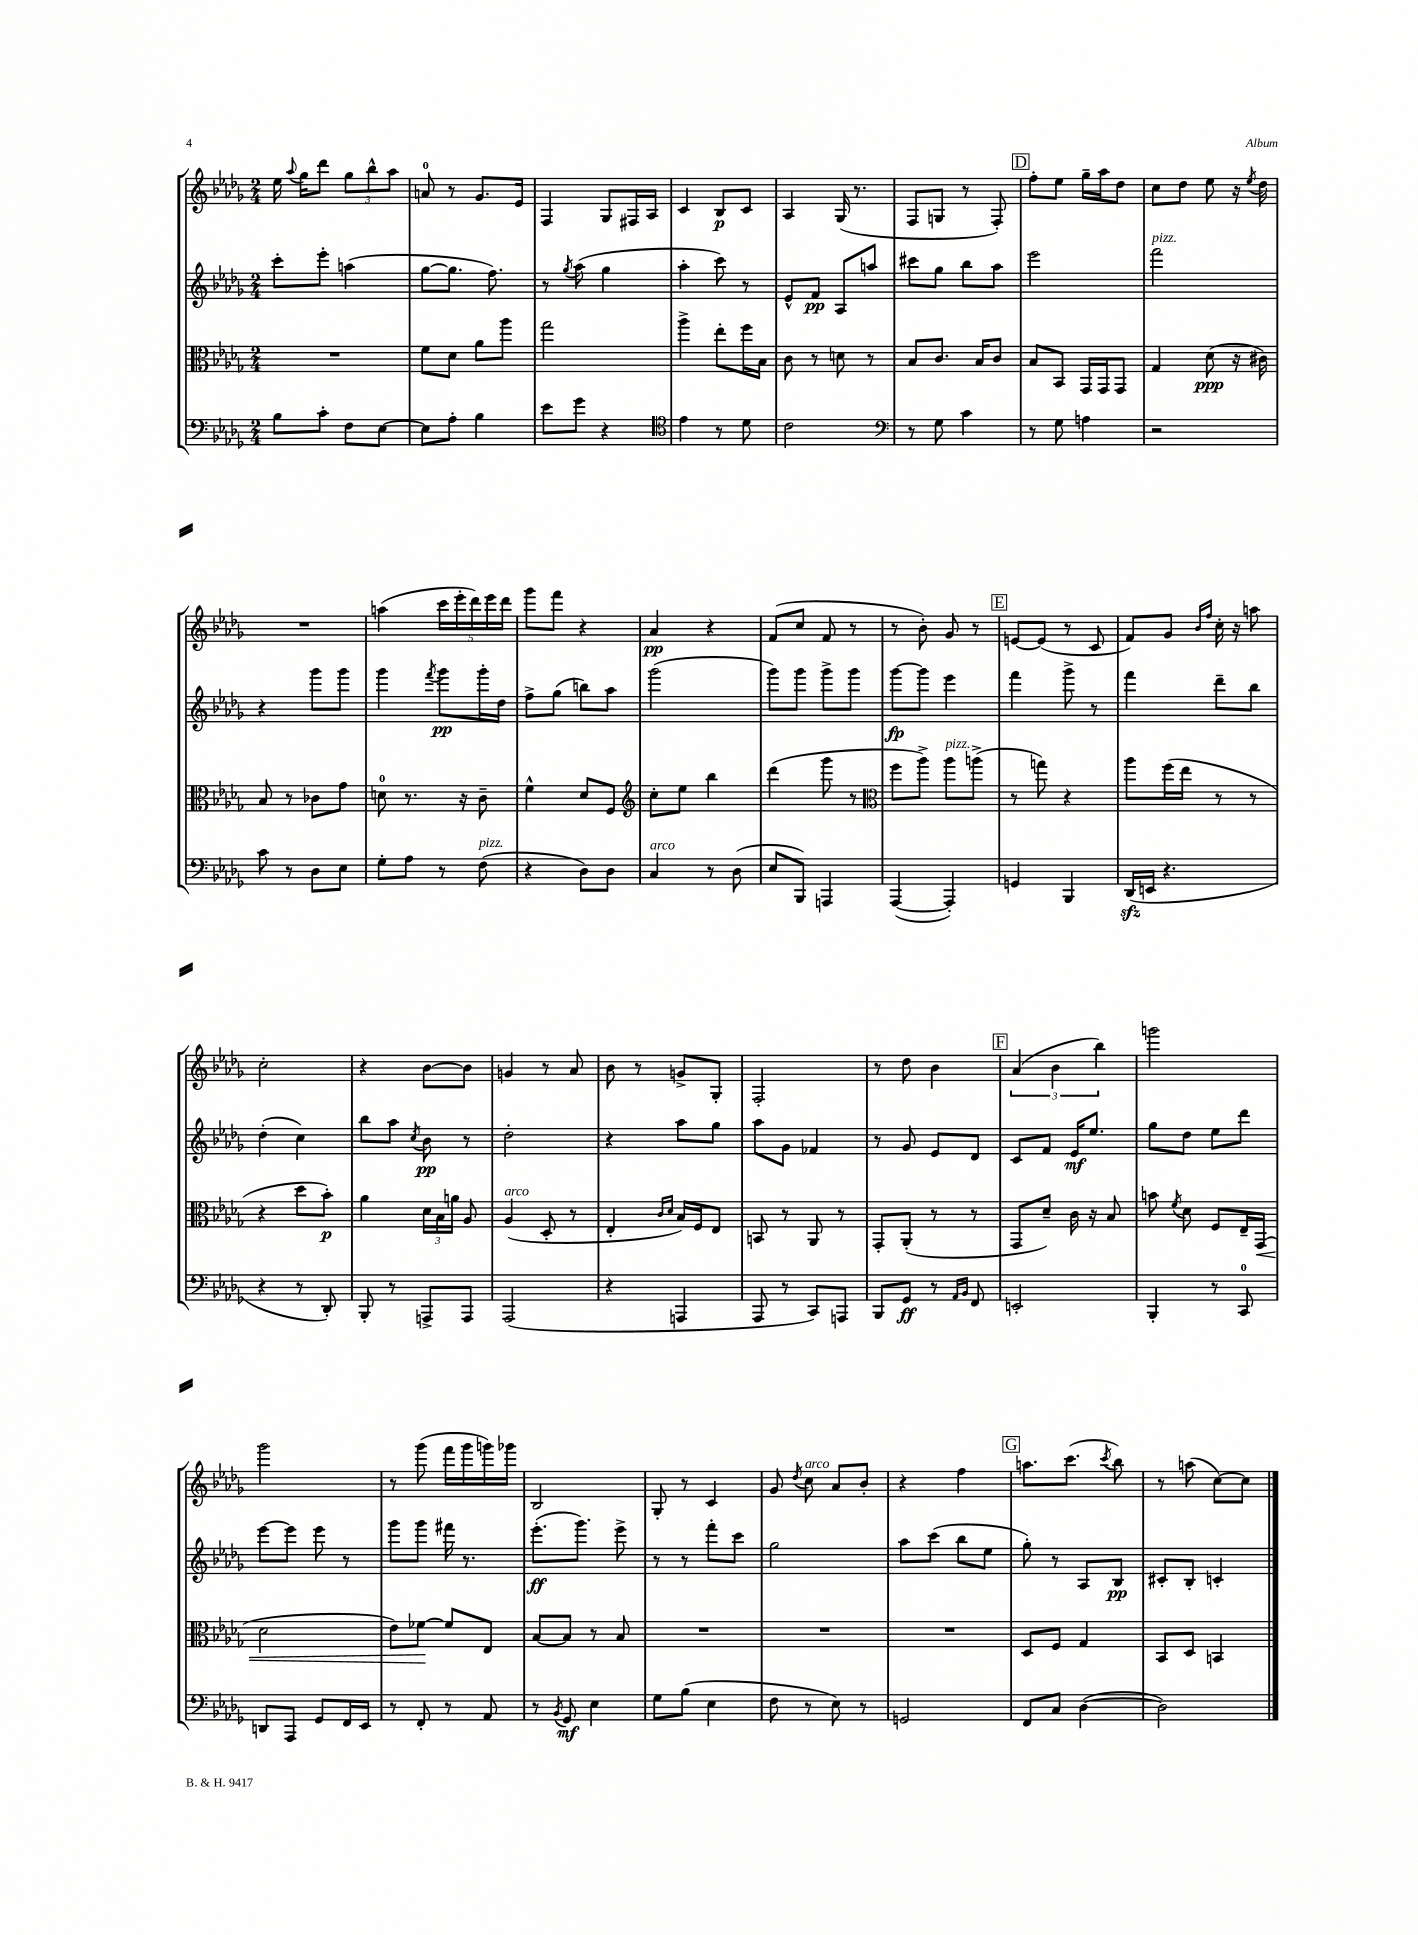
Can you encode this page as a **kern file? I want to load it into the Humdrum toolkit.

**kern	**dynam	**kern	**dynam	**kern	**dynam	**kern	**dynam
*part4	*part4	*part3	*part3	*part2	*part2	*part1	*part1
*staff4	*staff4	*staff3	*staff3	*staff2	*staff2	*staff1	*staff1
*clefF4	*	*clefC3	*	*clefG2	*	*clefG2	*
*k[b-e-a-d-g-]	*	*k[b-e-a-d-g-]	*	*k[b-e-a-d-g-]	*	*k[b-e-a-d-g-]	*
*M2/4	*	*M2/4	*	*M2/4	*	*M2/4	*
=23	=23	=23	=23	=23	=23	=23	=23
8B-\L	.	2r	.	8ccc'\L	.	16ee-\	.
.	.	.	.	.	.	8qqaa-/	.
.	.	.	.	.	.	16gg-\KL	.
8c'\J	.	.	.	8eee-'\J	.	8ddd-\J	.
8F\L	.	.	.	(4aan\	.	12gg-\L	.
.	.	.	.	.	.	12bb-^^\	.
[8E-\J	.	.	.	.	.	.	.
.	.	.	.	.	.	12aa-\J	.
=24	=24	=24	=24	=24	=24	=24	=24
8E-\L]	.	8f\L	.	[8gg-\L	.	8an/	.
8A-'\J	.	8d-\J	.	8.gg-\J]	.	8r	.
4B-\	.	8a-\L	.	.	.	8.g-/L	.
.	.	.	.	8.ff\)	.	.	.
.	.	8aa-\J	.	.	.	.	.
.	.	.	.	.	.	16e-/Jk	.
=25	=25	=25	=25	=25	=25	=25	=25
8e-\L	.	2gg-\	.	8r	.	4F/	.
.	.	.	.	8qgg-/	.	.	.
8g-\J	.	.	.	(8aa-\	.	.	.
4r	.	.	.	4gg-\	.	8G-/L	.
.	.	.	.	.	.	16F#X/L	.
.	.	.	.	.	.	16A-/JJ	.
=26	=26	=26	=26	=26	=26	=26	=26
*clefC4	*	*	*	*	*	*	*
4e-\	.	4aa-^\	.	4aa-'\	.	4c/	.
8r	.	8ee-'\L	.	8ccc\)	.	8B-/L	p
8d-\	.	16ff\L	.	8r	.	8c/J	.
.	.	16B-\JJ	.	.	.	.	.
=27	=27	=27	=27	=27	=27	=27	=27
2c\	.	8c\	.	8e-^^/L	.	4A-/	.
.	.	8r	.	8f/J	pp	.	.
.	.	8dn\	.	8A-/L	.	(16G-/	.
.	.	.	.	.	.	8.r	.
.	.	8r	.	8aan/J	.	.	.
=28	=28	=28	=28	=28	=28	=28	=28
*clefF4	*	*	*	*	*	*	*
8r	.	8B-/L	.	8ccc#X\L	.	8F/L	.
8G-\	.	8.c/J	.	8gg-\J	.	8Gn/J	.
4c\	.	.	.	8bb-\L	.	8r	.
.	.	16B-/KL	.	.	.	.	.
.	.	8c/J	.	8aa-\J	.	8F'/)	.
!!LO:REH:place=s1:t=D
=29	=29	=29	=29	=29	=29	=29	=29
8r	.	8B-/L	.	2eee-\	.	8ff'\L	.
8G-\	.	8BB-/J	.	.	.	8ee-\J	.
4An\	.	16GG-/LL	.	.	.	16gg-~\LL	.
.	.	16GG-/J	.	.	.	16aa-\J	.
.	.	8GG-/J	.	.	.	8dd-\J	.
=30	=30	=30	=30	=30	=30	=30	=30
!	!	!	!	!LO:TX:a:i:t=pizz.	!	!	!
2r	.	4G-/	.	2fff\	.	8cc\L	.
.	.	.	.	.	.	8dd-\J	.
.	.	(8d-\	ppp	.	.	8ee-\	.
.	.	16r	.	.	.	16r	.
.	.	.	.	.	.	8qee-/	.
.	.	16c#X\)	.	.	.	16dd-\	.
!!LO:LB:g=z
=31	=31	=31	=31	=31	=31	=31	=31
8c\	.	8B-/	.	4r	.	2r	.
8r	.	8r	.	.	.	.	.
8D-\L	.	8c-X\L	.	8ggg-\L	.	.	.
8E-\J	.	8g-\J	.	8ggg-\J	.	.	.
=32	=32	=32	=32	=32	=32	=32	=32
8G-'\L	.	8dn\	.	4ggg-\	.	(4aan\	.
8A-\J	.	8.r	.	.	.	.	.
.	.	.	.	8qfff/	.	.	.
8r	.	.	.	8ggg-\L	pp	20ccc\LL	.
.	.	.	.	.	.	20eee-'\	.
.	.	16r	.	.	.	.	.
.	.	.	.	.	.	20ddd-\)	.
!LO:TX:a:i:t=pizz.	!	!	!	!	!	!	!
(8F\	.	8c~\	.	16ggg-'\L	.	.	.
.	.	.	.	.	.	20eee-\	.
.	.	.	.	16dd-\JJ	.	.	.
.	.	.	.	.	.	20ddd-\JJ	.
=33	=33	=33	=33	=33	=33	=33	=33
4r	.	4f^^\	.	8ff^\L	.	8ggg-\L	.
.	.	.	.	(8gg-\J	.	8fff\J	.
8D-\L)	.	8d-/L	.	8bbn\L)	.	4r	.
8D-\J	.	8F/J	.	8aa-\J	.	.	.
=34	=34	=34	=34	=34	=34	=34	=34
*	*	*clefG2	*	*	*	*	*
!LO:TX:a:i:t=arco	!	!	!	!	!	!	!
4C/	.	8cc'\L	.	(2ggg-\	.	4a-/	pp
.	.	8ee-\J	.	.	.	.	.
8r	.	4bb-\	.	.	.	4r	.
(8D-\	.	.	.	.	.	.	.
=35	=35	=35	=35	=35	=35	=35	=35
8E-/L	.	(4ddd-\	.	8ggg-\L)	.	(8f/L	.
8BBB-/J)	.	.	.	8ggg-\J	.	8cc/J	.
4AAAn/	.	8ggg-\	.	8ggg-^\L	.	8f/	.
.	.	8r	.	8ggg-\J	.	8r	.
=36	=36	=36	=36	=36	=36	=36	=36
*	*	*clefC3	*	*	*	*	*
([4AAA-/	.	8ff\L	.	[8ggg-\L	fp	8r	.
.	.	8aa-^\J)	.	8ggg-\J]	.	8b-'\)	.
!	!	!LO:TX:a:i:t=pizz.	!	!	!	!	!
4AAA-'/])	.	8aa-\L	.	4eee-\	.	8g-/	.
.	.	(8aan^\J	.	.	.	8r	.
!!LO:REH:place=s1:t=E
=37	=37	=37	=37	=37	=37	=37	=37
4GGn/	.	8r	.	4fff\	.	[8en/L	.
.	.	8ggn\)	.	.	.	(8e/J]	.
4BBB-/	.	4r	.	8ggg-^\	.	8r	.
.	.	.	.	8r	.	8c/	.
=38	=38	=38	=38	=38	=38	=38	=38
(16DD-zz/LL	.	8aa-\L	.	4fff\	.	8f/L)	.
16EEn/JJ	.	.	.	.	.	.	.
4.r	.	(16ff\L	.	.	.	8g-/J	.
.	.	16ee-\JJ	.	.	.	.	.
.	.	.	.	.	.	16qqb-/LL	.
.	.	.	.	.	.	16qqff/JJ	.
.	.	8r	.	8ddd-~\L	.	16cc'\	.
.	.	.	.	.	.	16r	.
.	.	8r	.	8bb-\J	.	8aan\	.
!!LO:LB:g=z
=39	=39	=39	=39	=39	=39	=39	=39
4r	.	4r	.	(4dd-'\	.	2cc'\	.
8r	.	8dd-\L	.	4cc\)	.	.	.
8DD-'/)	.	8b-'\J)	p	.	.	.	.
=40	=40	=40	=40	=40	=40	=40	=40
8BBB-'/	.	4a-\	.	8bb-\L	.	4r	.
8r	.	.	.	8aa-\J	.	.	.
.	.	.	.	8qcc/	.	.	.
8AAAn^/L	.	24d-\LL	.	8b-\	pp	[8b-\L	.
.	.	24B-\	.	.	.	.	.
.	.	24an\JJ	.	.	.	.	.
8AAA/J	.	8A-/	.	8r	.	8b-\J]	.
=41	=41	=41	=41	=41	=41	=41	=41
!	!	!LO:TX:a:i:t=arco	!	!	!	!	!
(2AAA-/	.	(4A-/	.	2dd-'\	.	4gn/	.
.	.	8D-'/	.	.	.	8r	.
.	.	8r	.	.	.	8a-/	.
=42	=42	=42	=42	=42	=42	=42	=42
4r	.	4E-'/	.	4r	.	8b-\	.
.	.	.	.	.	.	8r	.
.	.	16qqc/LL	.	.	.	.	.
.	.	16qqd-/JJ	.	.	.	.	.
4AAAn/	.	16B-/LL)	.	8aa-\L	.	8gn^/L	.
.	.	16F/J	.	.	.	.	.
.	.	8E-/J	.	8gg-\J	.	8G-'/J	.
=43	=43	=43	=43	=43	=43	=43	=43
8AAA-/	.	8BBn/	.	8aa-\L	.	2F'/	.
8r	.	8r	.	8g-\J	.	.	.
8CC/L)	.	8AA-/	.	4f-X/	.	.	.
8AAAn/J	.	8r	.	.	.	.	.
=44	=44	=44	=44	=44	=44	=44	=44
8BBB-/L	.	8GG-'/L	.	8r	.	8r	.
8GG-/J	ff	(8AA-'/J	.	8g-/	.	8dd-\	.
8r	.	8r	.	8e-/L	.	4b-\	.
16qqAA-/LL	.	.	.	.	.	.	.
16qqBB-/JJ	.	.	.	.	.	.	.
8FF/	.	8r	.	8d-/J	.	.	.
!!LO:REH:place=s1:t=F
=45	=45	=45	=45	=45	=45	=45	=45
2EEn'/	.	8GG-/L	.	8c/L	.	(6a-/	.
.	.	8d-~/J)	.	8f/J	.	.	.
.	.	.	.	.	.	6b-\	.
.	.	16c\	.	16e-/KL	mf	.	.
.	.	16r	.	8.ee-/J	.	.	.
.	.	.	.	.	.	6bb-\)	.
.	.	8B-/	.	.	.	.	.
=46	=46	=46	=46	=46	=46	=46	=46
4BBB-'/	.	8bn\	.	8gg-\L	.	2gggn\	.
.	.	8qf/	.	.	.	.	.
.	.	8d-\	.	8dd-\J	.	.	.
8r	.	8F/L	.	8ee-\L	.	.	.
8CC/	.	16E-~/L	.	8ddd-\J	.	.	.
!	!	!	!LO:HP:b	!	!	!	!
.	.	(16GG-/JJ	<	.	.	.	.
!!LO:LB:g=z
=47	=47	=47	=47	=47	=47	=47	=47
8DDn/L	.	2d-\	.	[8eee-\L	.	2ggg-\	.
8AAA-/J	.	.	.	8eee-\J]	.	.	.
8GG-/L	.	.	.	8eee-\	.	.	.
16FF/L	.	.	.	8r	.	.	.
16EE-/JJ	.	.	.	.	.	.	.
=48	=48	=48	=48	=48	=48	=48	=48
8r	.	8e-\L)	.	8ggg-\L	.	8r	.
8FF'/	.	[8f-X\J	.	8ggg-\J	.	(8ggg-\	.
8r	.	8f-/L]	[	16fff#X\	.	16fff\LL	.
.	.	.	.	8.r	.	16ggg-\	.
8AA-/	.	8E-/J	.	.	.	16gggn\)	.
.	.	.	.	.	.	16ggg-X\JJ	.
=49	=49	=49	=49	=49	=49	=49	=49
8r	.	[8B-/L	.	(8.eee-'\L	ff	2B-/	.
8qBB-/	.	.	.	.	.	.	.
8GG-/	mf	8B-/J]	.	.	.	.	.
.	.	.	.	8.ggg-\J)	.	.	.
4E-\	.	8r	.	.	.	.	.
.	.	8B-/	.	8eee-^\	.	.	.
=50	=50	=50	=50	=50	=50	=50	=50
8G-\L	.	2r	.	8r	.	8G-'/	.
(8B-\J	.	.	.	8r	.	8r	.
4E-\	.	.	.	8fff'\L	.	4c/	.
.	.	.	.	8ccc\J	.	.	.
=51	=51	=51	=51	=51	=51	=51	=51
8F\	.	2r	.	2gg-\	.	8g-/	.
.	.	.	.	.	.	8qdd-/	.
!	!	!	!	!	!	!LO:TX:a:i:t=arco	!
8r	.	.	.	.	.	8cc\	.
8E-\)	.	.	.	.	.	8a-/L	.
8r	.	.	.	.	.	8b-'/J	.
=52	=52	=52	=52	=52	=52	=52	=52
2GGn/	.	2r	.	8aa-\L	.	4r	.
.	.	.	.	(8ccc\J	.	.	.
.	.	.	.	8bb-\L	.	4ff\	.
.	.	.	.	8ee-\J	.	.	.
!!LO:REH:place=s1:t=G
=53	=53	=53	=53	=53	=53	=53	=53
8FF/L	.	8D-/L	.	8gg-'\)	.	8.aan\L	.
8C/J	.	8F/J	.	8r	.	.	.
.	.	.	.	.	.	(8.ccc\J	.
([4D-\	.	4G-/	.	8A-/L	.	.	.
.	.	.	.	.	.	8qccc/	.
.	.	.	.	8B-/J	pp	8bb-\)	.
=54	=54	=54	=54	=54	=54	=54	=54
2D-\])	.	8BB-/L	.	8c#X'/L	.	8r	.
.	.	8D-/J	.	8B-'/J	.	(8aan\	.
.	.	4BBn/	.	4cn'/	.	[8cc\L)	.
.	.	.	.	.	.	8cc\J]	.
==	==	==	==	==	==	==	==
*-	*-	*-	*-	*-	*-	*-	*-
